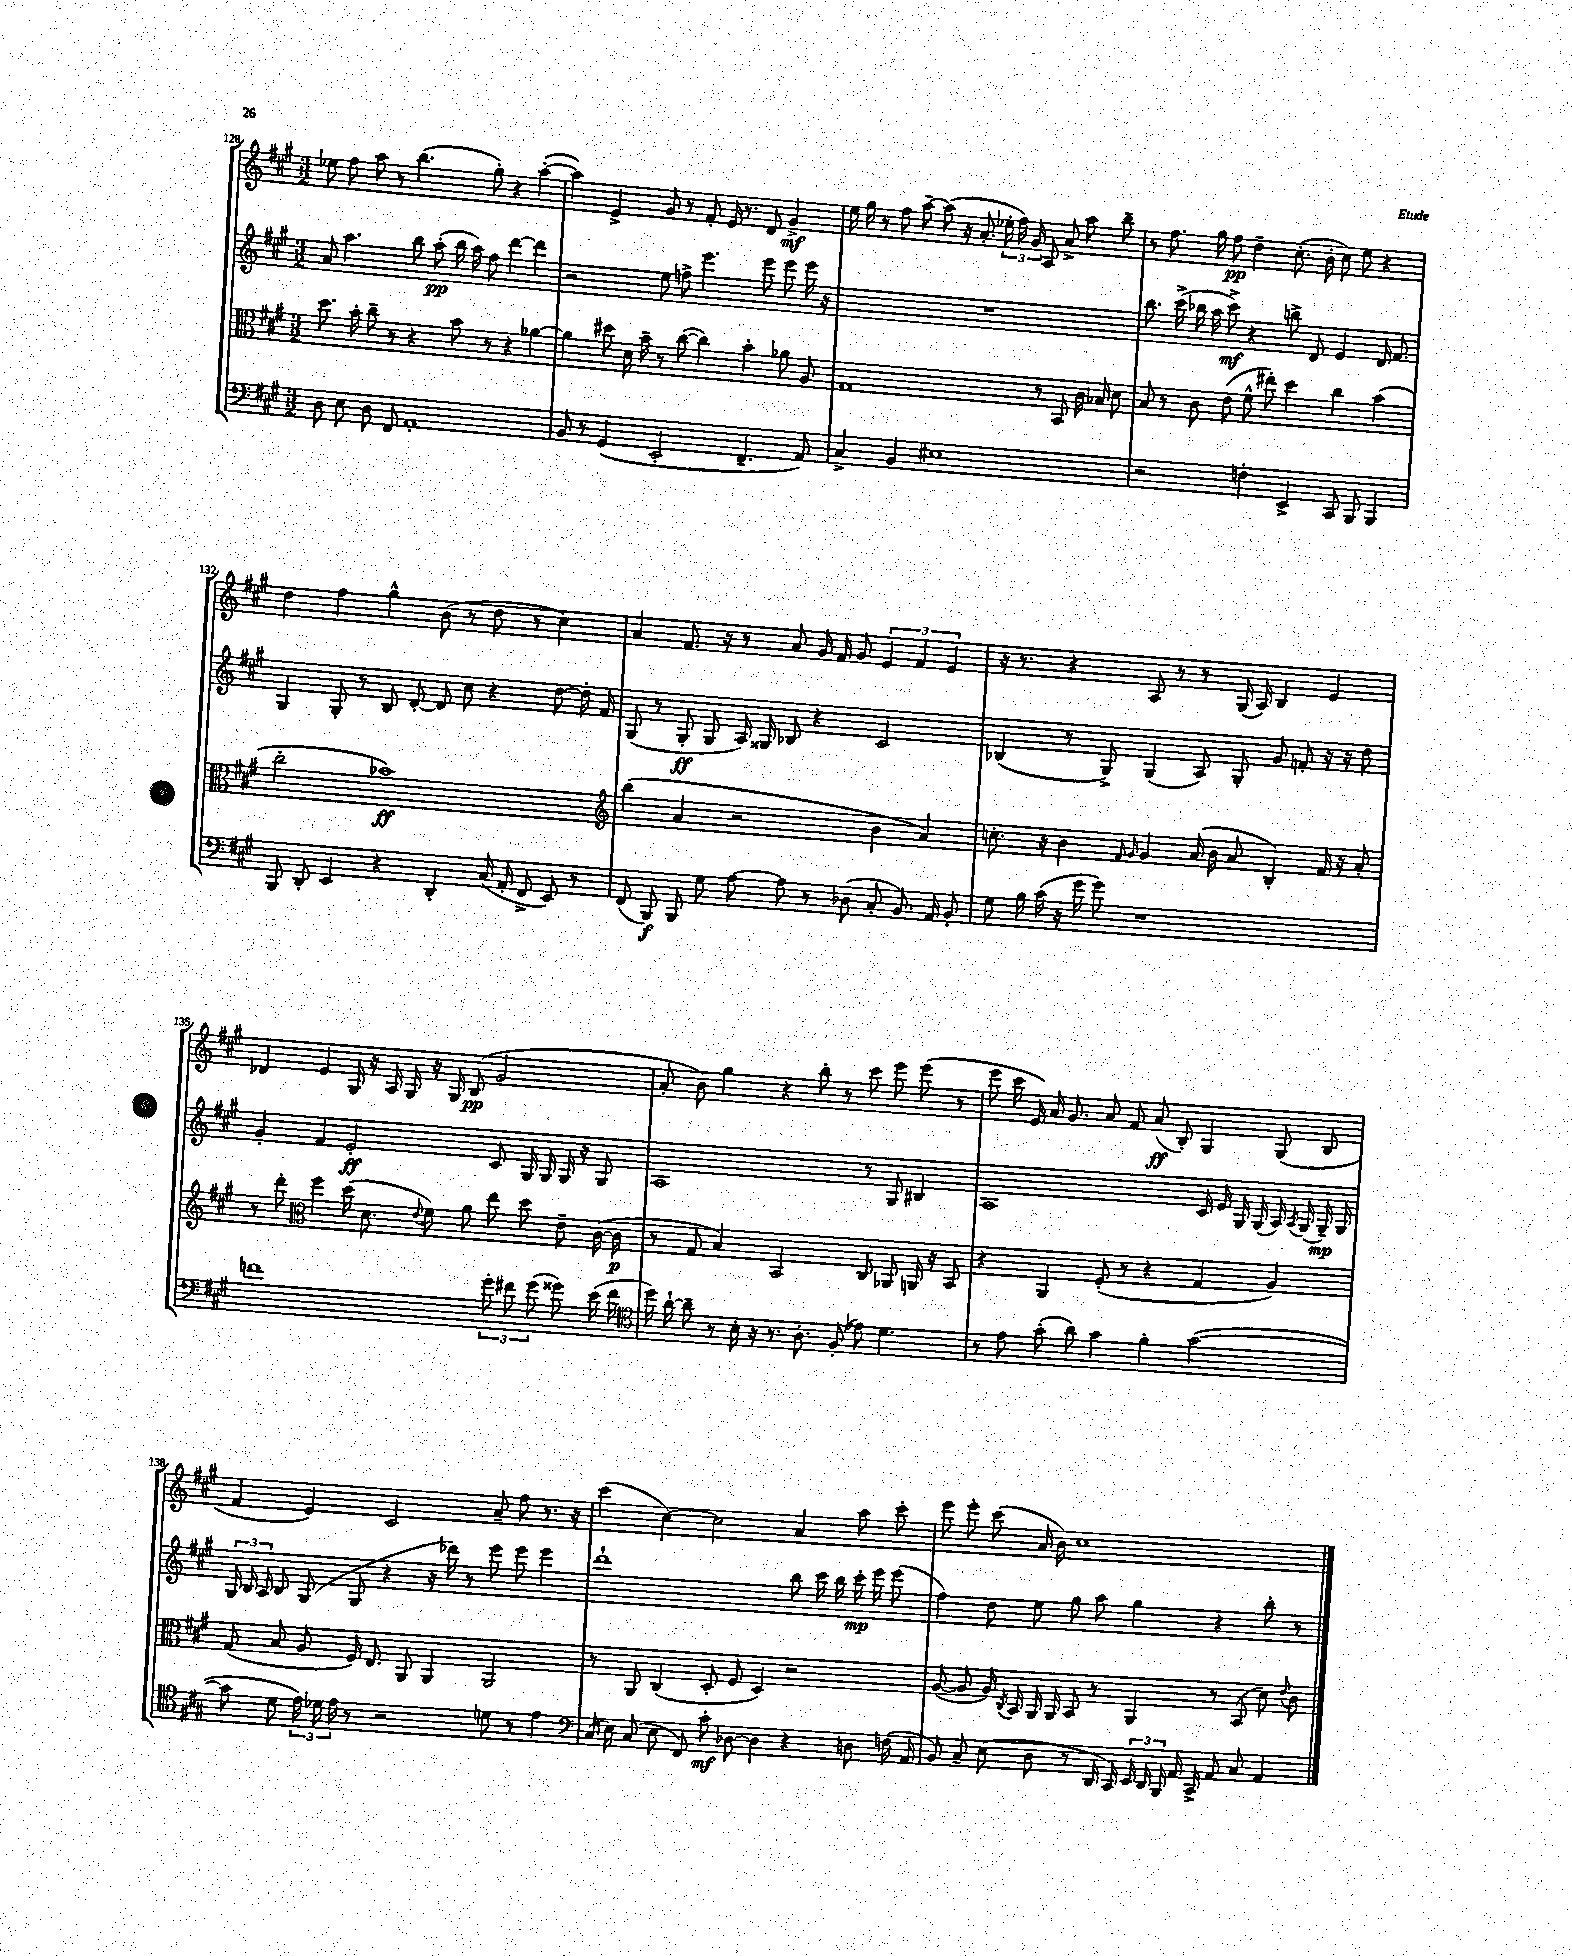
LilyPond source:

<<
\new StaffGroup <<
\new Staff = "s0" {
    \clef treble \key a \major \numericTimeSignature \time 3/2
    \autoBeamOff ees''8 fis''8 a''8 r8 b''4.( gis''8-.) r4 a''4~-.( |
    a''4) e'4-> gis'8 r8 fis'8-. e'16 r8. d'8 gis'4->\mf |
    e''16 gis''16 r8 fis''8 a''8~-- a''8( r16 a'8.-. \tuplet 3/2 { ees''16-. fis''16) gis'16 } a8 a'8-> a''8 b''8-- |
    r8 fis''8. gis''16 fis''8\pp d''4-- cis''8.-.( b'16-. cis''8) e''8 r4 |
    d''4 fis''4 gis''4-^ b'8( r8 d''8 r8 cis''4) |
    a'4 fis'8. r16 r8 a'8 gis'16 fis'16 gis'8 \tuplet 3/2 { e'4 fis'4 e'4 } |
    r16 r8. r4 a8 r8 r8 gis16( a16) b4 e'4 |
    des'4 e'4 gis16 r16 a16 gis16 r16 gis16 b8\pp( gis'2 |
    a'8-. b'8) gis''4 r4 b''8-. r8 cis'''8 e'''8 e'''8( r8 |
    e'''8 cis'''16 e'16) a'16 gis'8. a'8 fis'8 a'8\ff( b8-.) gis4 gis8( b8 |
    fis'4 e'4) cis'2 a'8-- fis''8 r8. r16 |
    cis'''4( cis''4~) cis''2 a'4 a''8 cis'''8-. |
    e'''8 e'''8-. cis'''8( a'16 b'16) cis''1 \bar "|." |
}
\new Staff = "s1" {
    \clef treble \key a \major \numericTimeSignature \time 3/2
    \autoBeamOff a'8 a''4. b''8 a''8-.\pp( b''16 a''16) fis''8 d'''4~ d'''4 |
    r2 e''8 f''8-> e'''4. e'''8 e'''8 e'''16 r16 |
    R1. |
    b''8. cis'''16->( bes''16 a''16 cis'''8->\mf) r4 b''8-> d'8 e'4 d'16 fis'8. |
    gis4 gis8-. r8 b8 d'8~-. d'8 cis''8 r4 d''8~ d''16-. fis'16 |
    gis8( r8 gis8-.\ff gis8 a16) gisis16 bes8 r4 cis'2 |
    bes4( r8 gis8->) gis4( a8) gis8-. gis'8 f'8-. r16 r16 d''8 |
    gis'4-. fis'4 e'2-.\ff cis'8 gis16 gis16 gis16 r16 gis8 |
    a1 r8 gis8 bis4 |
    a1 cis'16 e'16 gis16 gis16( a16) \acciaccatura { a8 } gis16( gis16--\mp) gis16 |
    \tuplet 3/2 { gis16 b16 a16 } b8 gis8( gis8 r4 r16 des'''16) r8 e'''8 e'''8 e'''4 |
    d'''1-! b''8 cis'''16 b''16 cis'''16-.\mp e'''16 e'''8( |
    fis''4) d''8 e''8 gis''8 a''8 gis''4 r4 b''8-. r8 \bar "|." |
}
\new Staff = "s2" {
    \clef alto \key a \major \numericTimeSignature \time 3/2
    \autoBeamOff d''8. b'16-. cis''8-- r8 r4 b'8 r8 r4 aes'4~ |
    aes'4 dis''8 d'16 b'16-- r8 cis''8~( cis''4) b'4-. aes'8 a8 |
    gis1 r8 b,8 cis'16 bes16 d'8 |
    b8 r8 cis'8 e'8( fis'8-^ eis''8-.) d''4 cis''4 b'4( |
    cis''2-. bes'1\ff) |
    \clef treble b''4( a'4 r2 b'4 a'4) |
    c''8.-. r16 b'4 \grace { fis'16 gis'16 } gis'4 a'16( b'16 a'8 b4-.) fis'16 r16 a'8-. |
    r8 d'''8-. \clef alto fis''4 d''16( d'8. \appoggiatura { e'8 } fis'8) a'8 e''8 d''8 e'8-- cis'16~( cis'16\p |
    r8 gis8 b4) b,2 cis8 aes,8 a,16 r16 b,8 |
    r4 a,4 fis8-.( r8 r4 gis4 a4) |
    gis8( b8 a8 fis16) e8. a,8 a,4 a,2 |
    r8 a,8 cis4( d8-. fis8 d4) r2 |
    a8~( a8 a16) \acciaccatura { cis8 } b,16 a,16 a,16 b,8 r8 a,4 r8 b,8( d'8) \appoggiatura { e'8 } cis'8 \bar "|." |
}
\new Staff = "s3" {
    \clef bass \key a \major \numericTimeSignature \time 3/2
    \autoBeamOff d8 e8 d8 fis,8 a,1-. |
    b,8 r8 gis,4( e,2-. fis,4.-- a,8) |
    cis4-> b,4 eis1 |
    r2 f4-. e,4-> cis,8 b,,8 b,,4 |
    b,,8 d,8-. e,4 r4 d,4-. cis16( a,16-. fis,8-> e,8) r8 |
    fis,8( b,,8\f) b,,8 gis8 a8~ a8 r8 des8( cis8-. b,8.) a,16 b,8-. |
    gis8 b16 cis'16( r16 gis'16 gis'8) r1 |
    f'1 \tuplet 3/2 { gis'8-. fis'8 gis'8( } gisis'8) e'16( fis'16 |
    \clef tenor d''16) a'16~-! a'8-- r8 b16-. r16 r8. a8.-. fis8-.( ees'8) d'4. |
    r8 e'8 gis'8-.( a'8) gis'4 fis'4-. gis'2~( |
    gis'8 d'8 \tuplet 3/2 { e'16) des'16 e'16 } r8 r2 d'8 r8 e'4 |
    \clef bass cis16( e16) cis8( e8 fis,8) cis'8-.\mf des8~ des4 r4 d8 f16( a,16 |
    b,8) cis8-- e8( d8 r8 d,16 cis,16) \tuplet 3/2 { e,16 d,16 b,,16 } a,16 cis,16-> a,8 cis8 a,4 \bar "|." |
}
>>
>>
\layout { \context { \Score currentBarNumber = #128 } }
